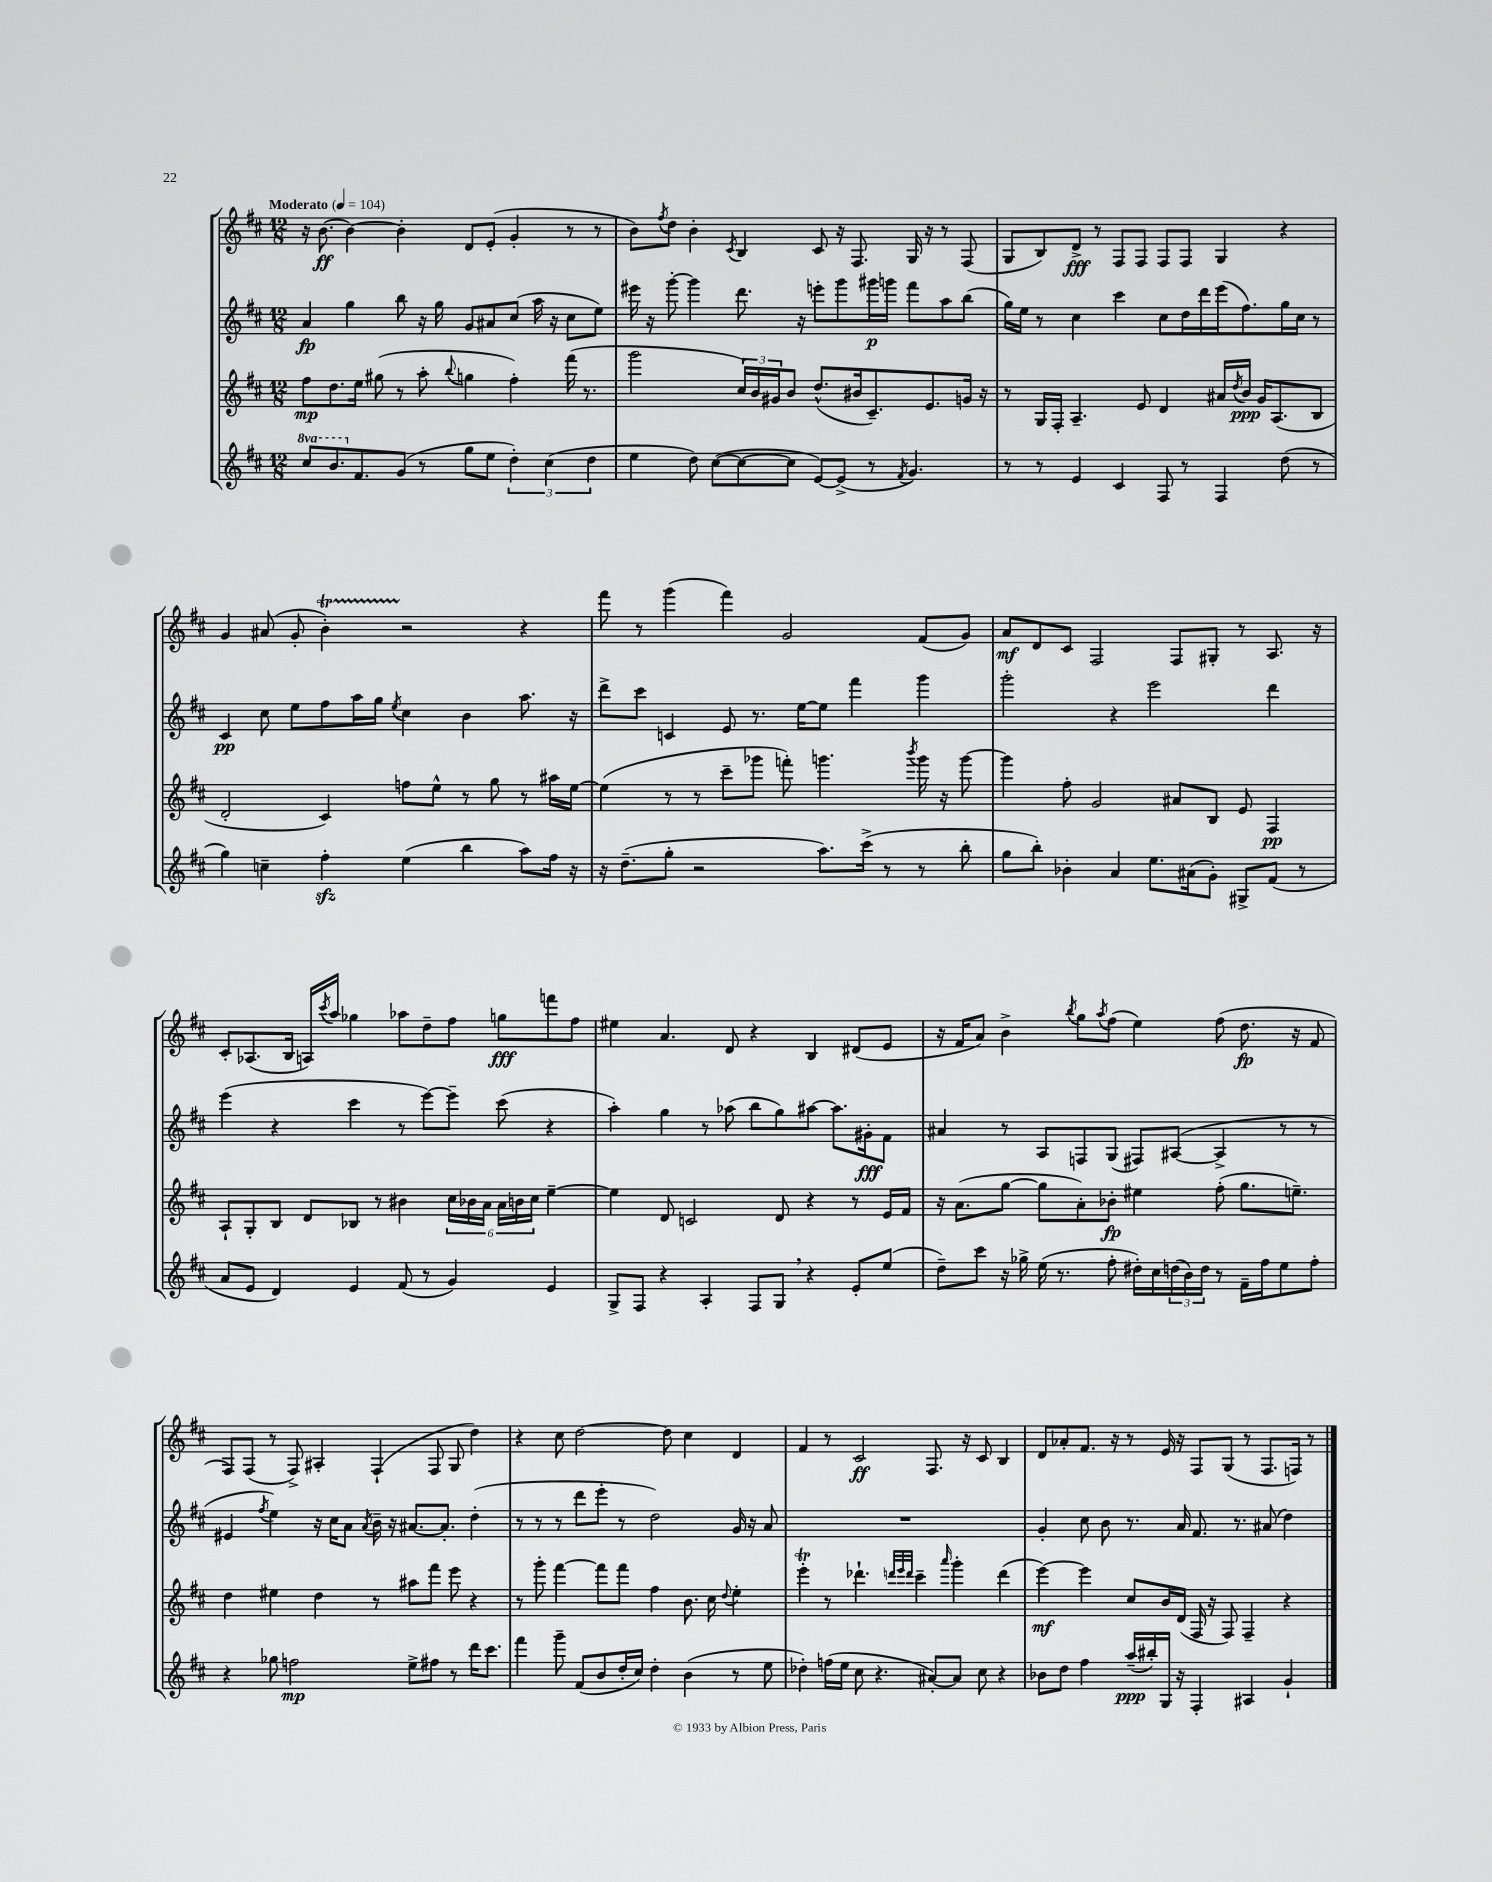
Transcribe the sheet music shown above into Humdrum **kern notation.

**kern	**kern	**kern	**kern
*staff4	*staff3	*staff2	*staff1
*clefG2	*clefG2	*clefG2	*clefG2
*k[f#c#]	*k[f#c#]	*k[f#c#]	*k[f#c#]
*M12/8	*M12/8	*M12/8	*M12/8
*MM104	*MM104	*MM104	*MM104
8ccc#	8ff#	4a	16r
.	.	.	[8.b
8.bb	8.dd	.	.
.	.	4gg	4b_
8.f#	16ee	.	.
.	(8gg#	.	.
(8g	8r	8bb	4b']
8r	8aa'	16r	.
.	.	16gg	.
.	8qqbb	.	.
8gg	4gg	8g	8d
8ee	.	8a#	(8e'
6dd')	4ff#')	(8cc#	4g'
.	.	16aa	.
(6cc#	.	.	.
.	.	16r	.
.	(16fff#	8cc#	8r
.	8.r	.	.
6dd	.	.	.
.	.	8ee)	8r
=	=	=	=
4ee	2ggg	16eee#	8b)
.	.	16r	.
.	.	.	8qff#
.	.	[8ggg'	8dd
8dd)	.	4ggg]	4b'
([8cc#	.	.	.
.	.	.	8qc#
8cc#_	24cc#)	8.ddd	4B
.	24b	.	.
.	24g#	.	.
8cc#]	8b	.	.
.	.	16r	.
[8e)	(8.dd^^	8eee'	8c#
(8e^]	.	8ggg	16r
.	16b#	.	8.F#
8r	8.c#~)	16ggg#	.
.	.	16ggg	.
8qf#	.	.	.
4.g)	.	8fff#	16G
.	8.e	.	16r
.	.	8aa	8r
.	16g	(8bb	(8F#
.	16r	.	.
=	=	=	=
8r	8r	16gg)	8G
.	.	16ee	.
8r	16G	8r	8B)
.	16F#'	.	.
4e	4.A~	4cc#	8d^
.	.	.	8r
4c#	.	4ccc#	8F#
.	8e	.	8F#
8F#	4d	8cc#	8F#
8r	.	16dd	8F#
.	.	16ddd	.
4F#	16a#	(16eee	4G
.	8qdd	.	.
.	16b	8.ff#)	.
.	16g	.	.
.	(8.A	.	.
(8dd	.	16gg	4r
.	.	16cc#	.
8r	8B	8r	.
=	=	=	=
4gg)	2d'	4c#	4g
4cc~	.	8cc#	(8a#
.	.	8ee	8g'
4ff#'	4c#)	8ff#	4b')
.	.	16aa	.
.	.	16gg	.
.	.	8qee	.
(4ee	8ff	4cc#	2r
.	8ee^^	.	.
4bb	8r	4b	.
.	8gg	.	.
8aa)	8r	8.aa	4r
16ff#	16aa#	.	.
16r	[16ee	16r	.
=	=	=	=
16r	(4ee]	8ddd^	8fff#
(8.dd~	.	.	.
.	.	8ccc#	8r
8gg'	8r	4c	(4ggg
2r	8r	.	.
.	8ccc#~	8e	4fff#)
.	8ggg-	8.r	.
.	8fff')	.	2g
.	.	[16ee	.
8.aa)	4.ggg	8ee]	.
.	.	4fff#	.
(16ccc#^	.	.	.
8r	.	.	.
.	8qbbb	.	.
8r	16ggg	4ggg	(8f#
.	16r	.	.
8bb'	[8ggg	.	8g)
=	=	=	=
8gg	4ggg]	2ggg'	8a
8bb')	.	.	8d
4b-'	8ff#'	.	8c#
.	2g	.	2F#
4a	.	4r	.
8.ee	.	2eee	.
.	8a#	.	8F#
(16a#	.	.	.
8g')	8B	.	8G#'
8G#^	8e	.	8r
(8f#	4F#	4ddd	8.A
8r	.	.	.
.	.	.	16r
=	=	=	=
8a	8A`	(4eee	8c#'
8e	8G'	.	(8.A-
4d)	8B	4r	.
.	.	.	16B
.	8d	.	16A)
.	.	.	8qccc#
.	.	.	16aa
4e	8B-	4ccc#	4gg-
.	8r	.	.
(8f#	4b#	8r	8aa-
8r	.	[8eee)	8dd~
4g)	24cc#	8eee~]	8ff#
.	24b-	.	.
.	24a	.	.
.	24a	(8ccc#	8gg
.	24b	.	.
.	24cc#	.	.
4e	[4ee~	4r	8fff
.	.	.	8ff#
=	=	=	=
8G^	4ee]	4aa')	4ee#
8F#	.	.	.
4r	8d	4gg	4.a
.	2c	.	.
4A'	.	8r	.
.	.	(8aa-	8d
8F#	.	8bb	4r
8G	8d	8gg)	.
4r	4r	[8aa#	4B
.	.	8.aa#]	.
8e'	8r	.	(8d#
.	.	16g#'	.
(8ee	16e	8f#	8e
.	16f#	.	.
=	=	=	=
8dd~)	16r	4a#	16r
.	(8.a	.	16f#
8ccc#	.	.	8a)
16r	[8gg	8r	4b^
16gg-^	.	.	.
(16ee	8gg]	8A	.
8.r	.	.	.
.	.	.	8qbb
.	8a')	8F	8gg
.	.	.	8qaa
8ff#'	8b-'	(8G	(8ff#
16dd#')	4ee#	8F#)	4ee)
16cc#	.	.	.
(24dd	.	([8A#	.
24b)	.	.	.
24dd	.	.	.
8r	(8ff#'	4A#^]	(8ff#
16f#~	8.gg	.	8.dd
16ff#	.	.	.
8ee	.	8r	.
.	8.ee~)	.	16r
8ff#'	.	8r	8f#
=	=	=	=
4r	4dd	4e#	8F#)
.	.	.	(8F#
.	.	8qff#	.
8gg-	4ee#	4ee)	8r
2ff	.	.	8F#^)
.	4dd	16r	4A#'
.	.	16cc#	.
.	.	8a	.
.	.	8qa	.
.	8r	16b~	(4F#`
.	.	16r	.
8ee^	8aa#	[8.a#	.
8ff#	8fff#	.	8F#
.	.	8.a#']	.
8r	8eee	.	8G
16ddd	4r	(4dd'	4dd)
8.ccc#	.	.	.
=	=	=	=
4fff#	8r	8r	4r
.	8ggg'	8r	.
8ggg~	[4fff#	8r	8cc#
(8f#	.	8ddd	[2dd
8b	8fff#]	8eee'	.
16dd'	8fff#	8r	.
16cc#)	.	.	.
4dd'	4ff#	2dd)	.
.	.	.	8dd]
(4b	8.b	.	4cc#
.	16cc#	.	.
.	8qqdd	.	.
8r	4ee'	16g	4d
.	.	16r	.
8ee	.	8a	.
=	=	=	=
4dd-')	4eee'	1.r	4f#
(16ff	8r	.	8r
16ee	.	.	.
8cc#	4.ddd-`	.	2c#
4.r	.	.	.
.	32qqddd	.	.
.	32qqeee	.	.
.	32qqddd	.	.
.	4ccc#~	.	.
[8a#')	.	.	8.F#
.	16qqaaa	.	.
8a#]	4ggg'	.	.
.	.	.	16r
8cc#	.	.	8c#
4r	(4ddd	.	4B
=	=	=	=
8b-	[4eee)	4g'	8d
8dd	.	.	8a-'
4ff#	4eee]	8cc#	8.f#
.	.	8b	.
.	.	.	16r
(16aa~	8cc#	8.r	8r
16bb#')	.	.	.
16G	16b	.	16e
16r	(16d	16a	16r
4F#'	16F#	8.f#	8F#
.	16r	.	.
.	8F#)	.	(8G
.	.	8.r	.
4A#	4F#~	.	8r
.	.	(8a#	8.F#
4g`	4r	4dd)	.
.	.	.	16F)
.	.	.	8r
==	==	==	==
*-	*-	*-	*-
